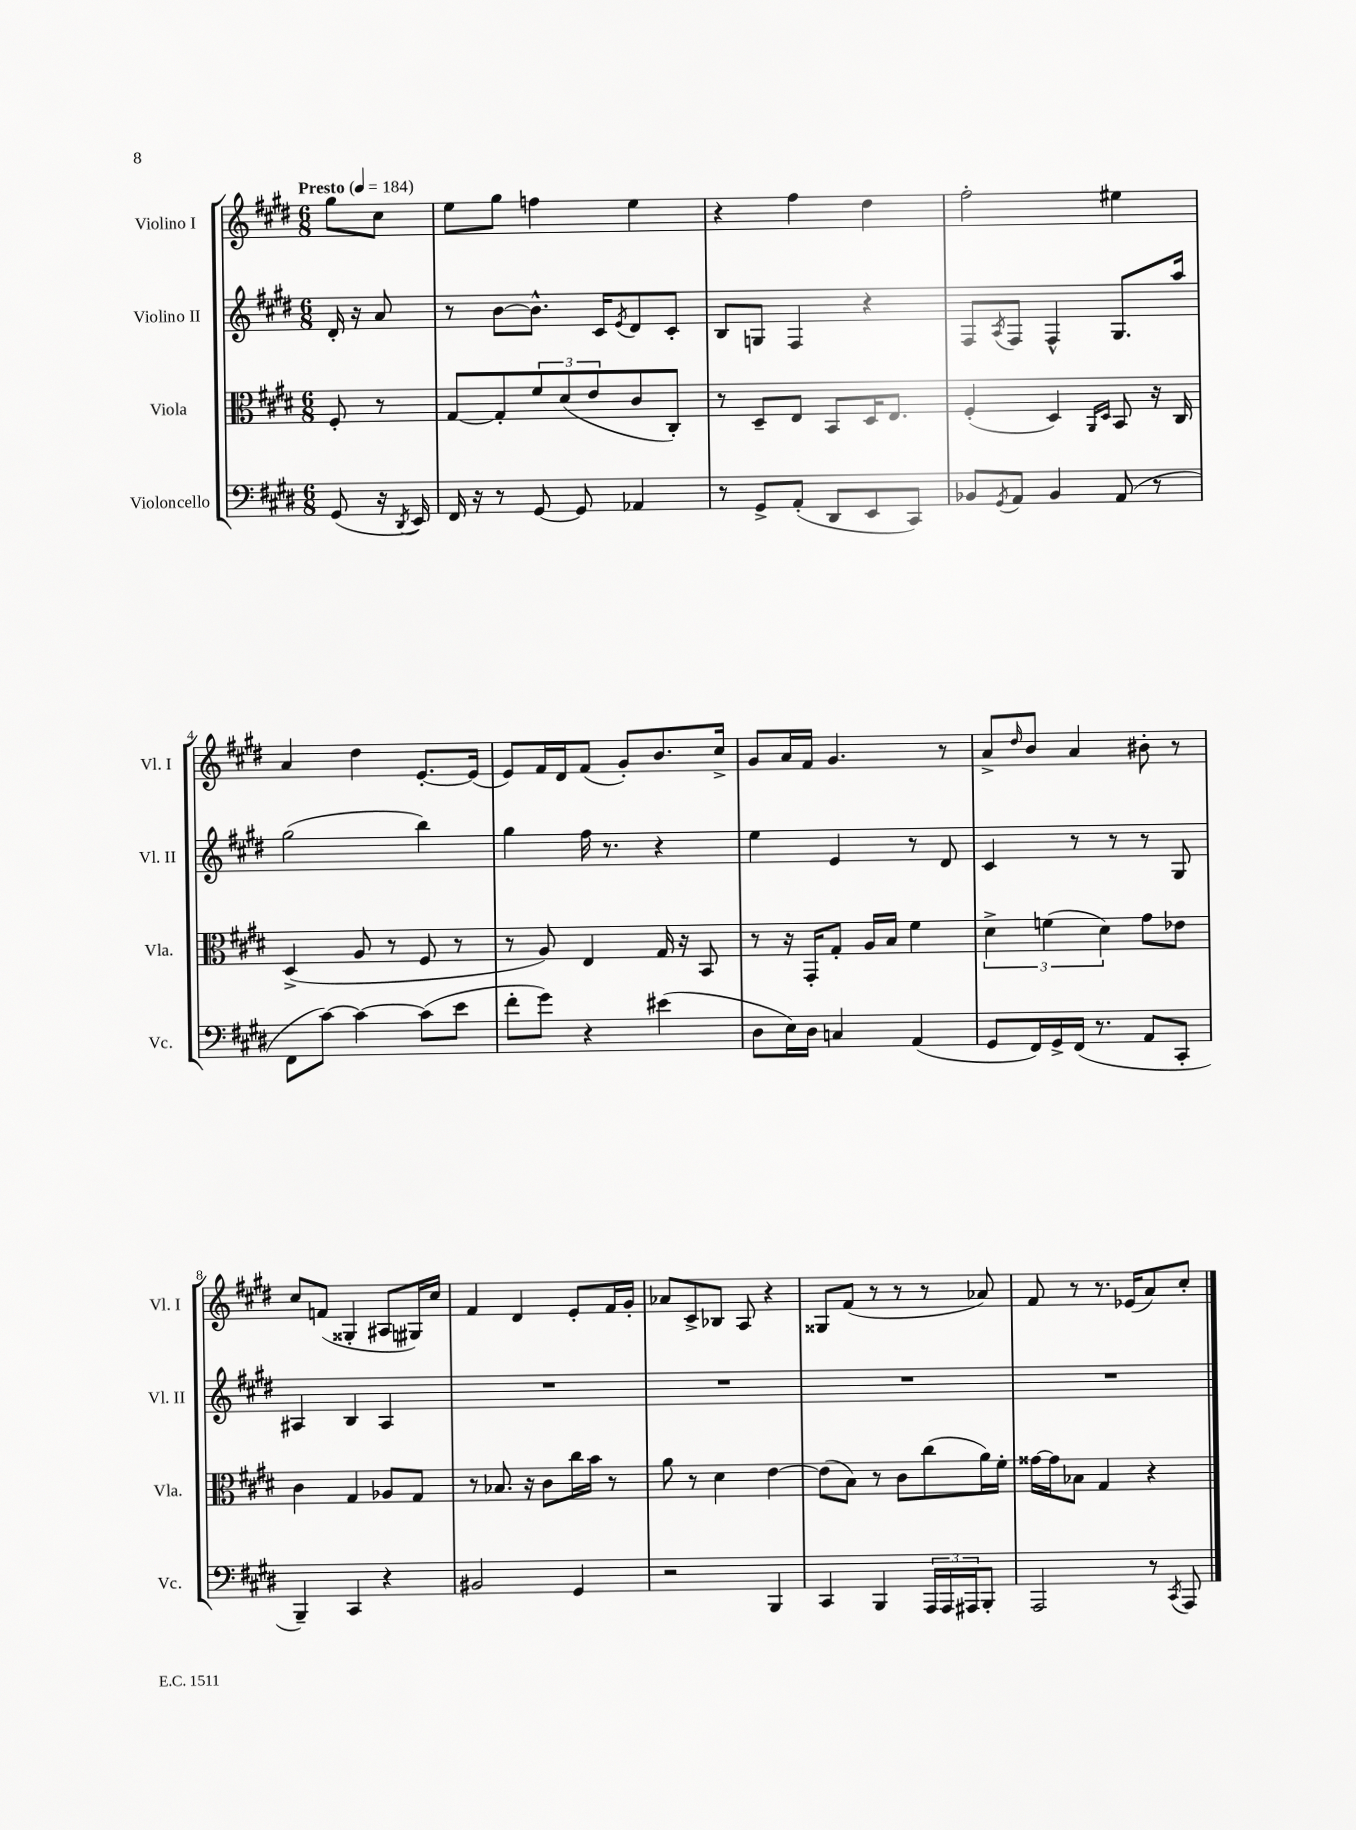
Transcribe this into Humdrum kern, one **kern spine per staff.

**kern	**kern	**kern	**kern
*staff4	*staff3	*staff2	*staff1
*clefF4	*clefC3	*clefG2	*clefG2
*k[f#c#g#d#]	*k[f#c#g#d#]	*k[f#c#g#d#]	*k[f#c#g#d#]
*M6/8	*M6/8	*M6/8	*M6/8
*MM184	*MM184	*MM184	*MM184
(8GG#	8F#'	16d#'	8gg#
.	.	16r	.
16r	8r	8a	8cc#
8qDD#	.	.	.
16EE)	.	.	.
=	=	=	=
16FF#	[8G#	8r	8ee
16r	.	.	.
8r	8G#']	[8b	8gg#
[8GG#	12f#	8.b^^]	4ff
.	(12d#	.	.
8GG#]	.	.	.
.	12e	.	.
.	.	16c#	.
.	.	8qe	.
4AA-	8c#	8d#	4ee
.	8C#')	8c#'	.
=	=	=	=
8r	8r	8B	4r
8GG#^	8D#~	8G	.
(8AA'	8E	4F#	4ff#
8DD#	8BB	.	.
8EE	16D#	4r	4dd#
.	8.E	.	.
8CC#)	.	.	.
=	=	=	=
8BB-	(4F#'	8F#	2ff#'
8qGG#	.	8qA	.
8AA	.	8F#	.
4BB-	4D#)	4F#^^	.
.	16qqAA	.	.
.	16qqD#	.	.
(8AA	8BB	8.G#	4ee#
8r	16r	.	.
.	16C#	16aa	.
=	=	=	=
8FF#	(4D#^	(2gg#	4a
[8c#)	.	.	.
4c#_	8A	.	4dd#
.	8r	.	.
(8c#]	8F#	4bb)	[8.e'
8e	8r	.	.
.	.	.	(16e]
=	=	=	=
8f#'	8r	4gg#	8e)
8g#)	8A)	.	16f#
.	.	.	16d#
4r	4E	16ff#	(8f#
.	.	8.r	.
.	.	.	8g#')
(4e#	16G#	4r	8.b
.	16r	.	.
.	8BB	.	.
.	.	.	16cc#^
=	=	=	=
8D#	8r	4ee	8g#
16E)	16r	.	16a
16D#	16GG#'	.	16f#
4C	8G#'	4e	4.g#
.	16A	.	.
.	16B	.	.
(4AA	4f#	8r	.
.	.	8d#	8r
=	=	=	=
8GG#	6d#^	4c#	8a^
.	.	.	16qqdd#
16FF#)	.	.	8b
.	(6f	.	.
16GG#^	.	.	.
(16FF#	.	8r	4a
8.r	.	.	.
.	6d#)	.	.
.	.	8r	.
8AA	8g#	8r	8b#'
8CC#'	8e-	8G#	8r
=	=	=	=
4BBB~)	4c#	4A#	8cc#
.	.	.	(8f
4CC#	4G#	4B	4G##'
4r	8A-	4A#	8A#
.	8G#	.	16G#)
.	.	.	16cc#
=	=	=	=
2BB#	8r	2.r	4f#
.	8.B-	.	.
.	.	.	4d#
.	16r	.	.
.	8c#	.	.
4GG#	16cc#	.	8e'
.	16b	.	.
.	8r	.	16f#
.	.	.	16g#'
=	=	=	=
2r	8a	2.r	8a-
.	8r	.	8c#^
.	4d#	.	8B-
.	.	.	8A
4BBB	[4e	.	4r
=	=	=	=
4CC#	(8e]	2.r	8G##
.	8B)	.	(8f#
4BBB	8r	.	8r
.	8c#	.	8r
24AAA	(8cc#	.	8r
24AAA	.	.	.
24AAA#	.	.	.
8BBB'	16a)	.	8a-)
.	16f#'	.	.
=	=	=	=
2AAA	[16g##	2.r	8f#
.	16g##]	.	.
.	8B-	.	8r
.	4G#	.	8.r
.	.	.	(16e-
8r	4r	.	8a)
8qCC#	.	.	.
8AAA	.	.	8cc#'
==	==	==	==
*-	*-	*-	*-
